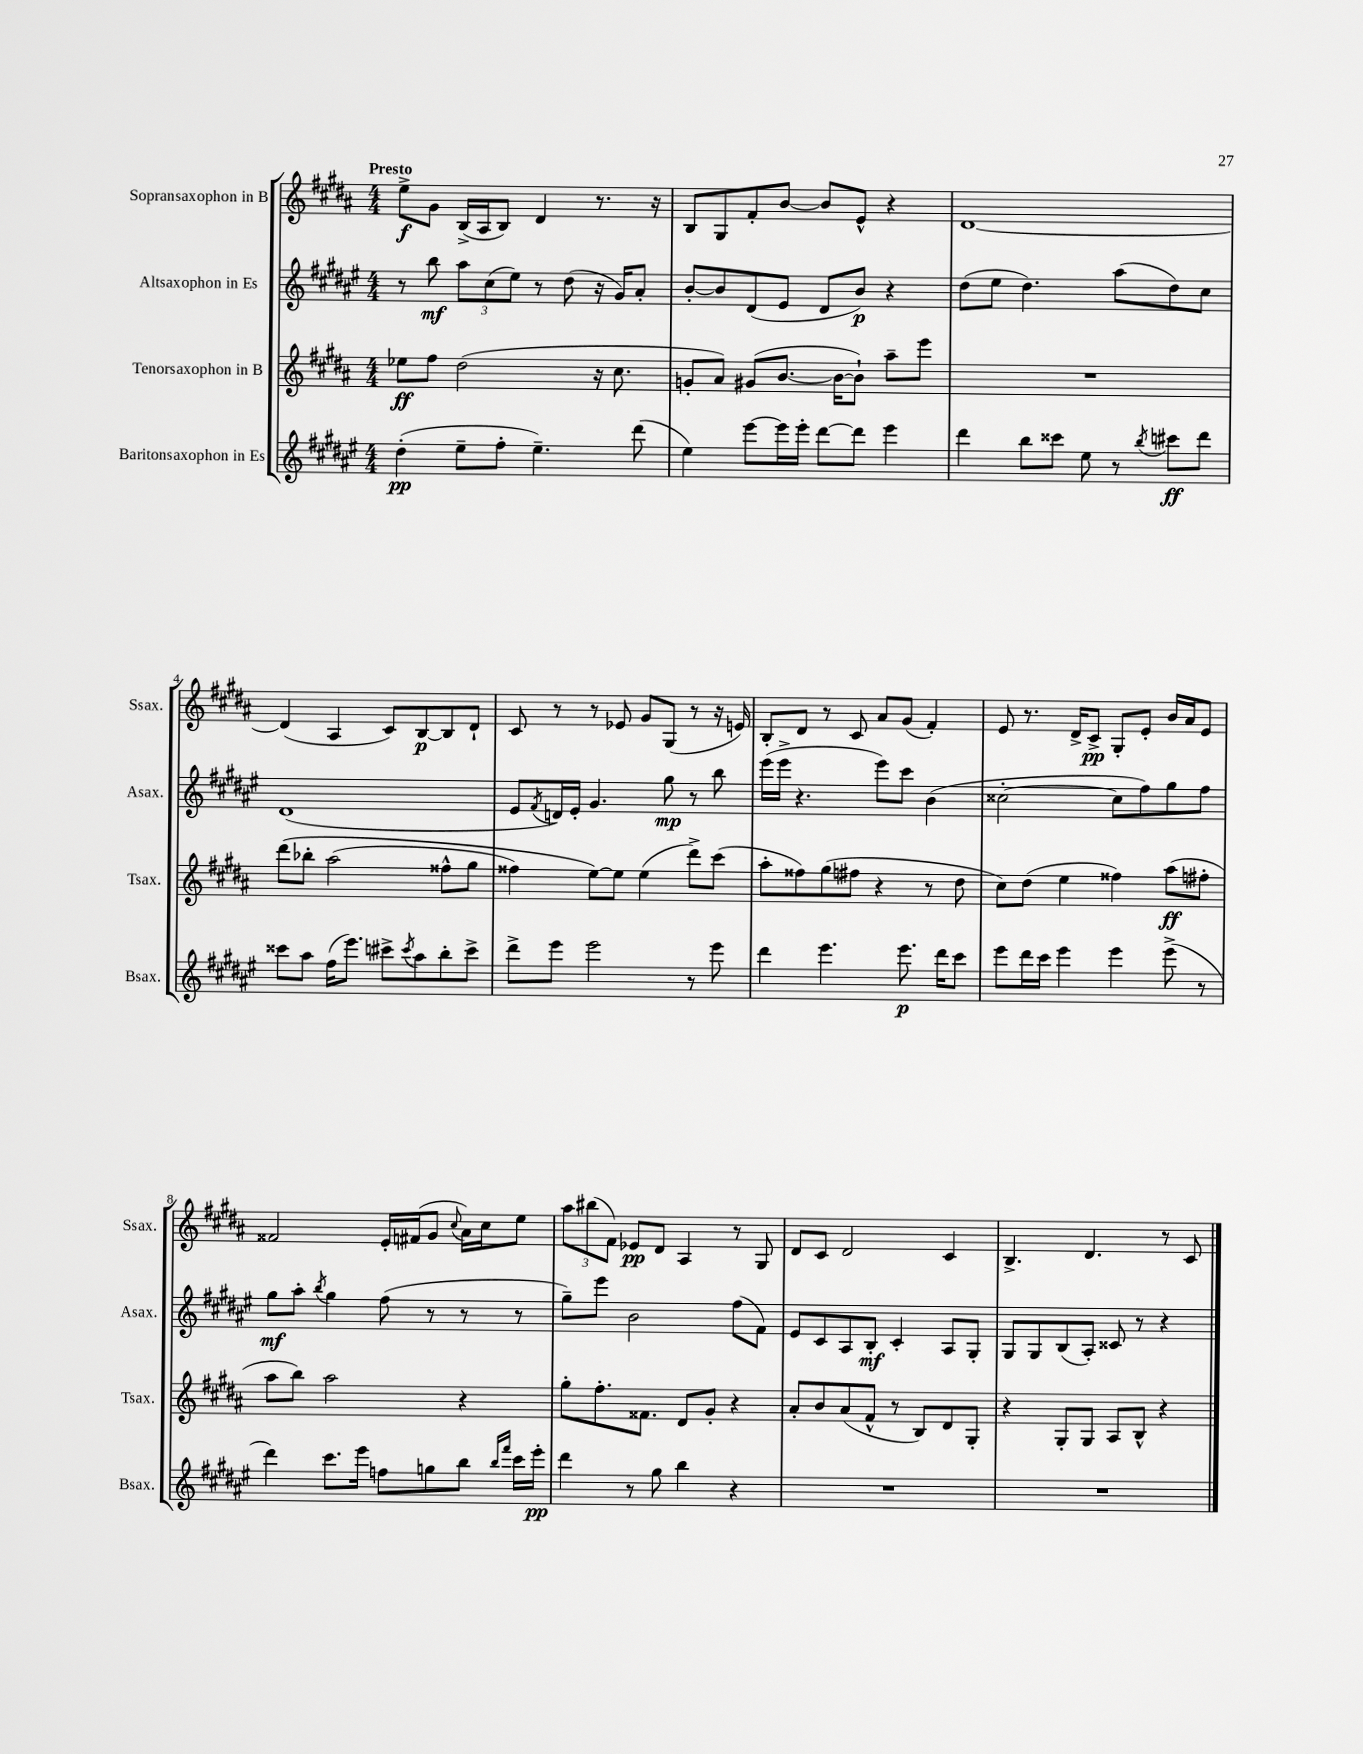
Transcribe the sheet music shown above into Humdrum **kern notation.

**kern	**dynam	**kern	**dynam	**kern	**dynam	**kern	**dynam
*part4	*part4	*part3	*part3	*part2	*part2	*part1	*part1
*staff4	*staff4	*staff3	*staff3	*staff2	*staff2	*staff1	*staff1
*I"Baritonsaxophon in Es	*	*I"Tenorsaxophon in B	*	*I"Altsaxophon in Es	*	*I"Sopransaxophon in B	*
*I'Bsax.	*	*I'Tsax.	*	*I'Asax.	*	*I'Ssax.	*
*clefG2	*	*clefG2	*	*clefG2	*	*clefG2	*
*k[f#c#g#d#a#e#]	*	*k[f#c#g#d#a#]	*	*k[f#c#g#d#a#e#]	*	*k[f#c#g#d#a#]	*
*M4/4	*	*M4/4	*	*M4/4	*	*M4/4	*
=1	=1	=1	=1	=1	=1	=1	=1
!	!	!	!	!	!	!LO:TX:a:B:t=Presto	!
(4dd#'\	pp	8ee-X\L	ff	8r	.	8ee^\L	f
.	.	8ff#\J	.	8bb\	mf	8g#\J	.
8ee#~\L	.	(2dd#\	.	12aa#\L	.	(16B^/LL	.
.	.	.	.	.	.	16A#/J	.
.	.	.	.	(12cc#\	.	.	.
8ff#'\J	.	.	.	.	.	8B/J)	.
.	.	.	.	12ee#\J)	.	.	.
4.ee#~\)	.	.	.	8r	.	4d#/	.
.	.	.	.	(8dd#\	.	.	.
.	.	16r	.	16r	.	8.r	.
.	.	8.cc#\	.	16g#/KL)	.	.	.
(8ddd#\	.	.	.	8a#'/J	.	.	.
.	.	.	.	.	.	16r	.
=2	=2	=2	=2	=2	=2	=2	=2
4ee#\)	.	8gn'/L	.	[8b'/L	.	8B/L	.
.	.	8a#/J)	.	8b/]	.	8G#/	.
[8eee#\L	.	(8g#X/L	.	(8d#/	.	8f#'/	.
16eee#\L]	.	[8.b/J	.	8e#/J	.	[8b/J	.
16eee#'\JJ	.	.	.	.	.	.	.
[8ddd#\L	.	.	.	8d#/L	.	8b/L]	.
.	.	16b\KL_	.	.	.	.	.
8ddd#\J]	.	8b`\J])	.	8b/J)	p	8e^^/J	.
4eee#\	.	8aa#~\L	.	4r	.	4r	.
.	.	8eee\J	.	.	.	.	.
=3	=3	=3	=3	=3	=3	=3	=3
4ddd#\	.	1r	.	(8dd#\L	.	[1d#	.
.	.	.	.	8ee#\J	.	.	.
8bb\L	.	.	.	4.dd#\)	.	.	.
8ccc##X\J	.	.	.	.	.	.	.
8ee#\	.	.	.	.	.	.	.
8r	.	.	.	(8aa#\L	.	.	.
8qbb/	.	.	.	.	.	.	.
8ccc#X\L	ff	.	.	8dd#\)	.	.	.
8ddd#\J	.	.	.	8cc#\J	.	.	.
!!LO:LB:g=z
=4	=4	=4	=4	=4	=4	=4	=4
8ccc##X\L	.	(8ddd#\L	.	(1d#	.	(4d#/]	.
8aa#\J	.	8bb-X'\J	.	.	.	.	.
(16ff#\KL	.	(2aa#\	.	.	.	4A#/	.
8.eee#\J)	.	.	.	.	.	.	.
8ccc#X^\L	.	.	.	.	.	8c#/L)	.
8qccc#/	.	.	.	.	.	.	.
8aa#\	.	.	.	.	.	[8B/	p
8bb'\	.	8ff##X^^\L	.	.	.	8B/]	.
8ccc#^\J	.	8gg#\J	.	.	.	8d#`/J	.
=5	=5	=5	=5	=5	=5	=5	=5
8ddd#^\L	.	4ff##X\)	.	8e#/L	.	8c#/	.
.	.	.	.	8qf#/	.	.	.
8eee#\J	.	.	.	16dn/L)	.	8r	.
.	.	.	.	16e#'/JJ	.	.	.
2eee#\	.	[8ee\L)	.	4.g#/	.	8r	.
.	.	8ee\J]	.	.	.	8e-X/	.
.	.	(4ee\	.	.	.	8g#/L	.
.	.	.	.	8gg#\	mp	(8G#/J	.
8r	.	8ddd#^\L)	.	8r	.	8r	.
8eee#\	.	(8ccc#\J	.	8bb\	.	16r	.
.	.	.	.	.	.	16en/)	.
=6	=6	=6	=6	=6	=6	=6	=6
4ddd#\	.	8aa#'\L	.	(16eee#\LL	.	8B'/L	.
.	.	.	.	16eee#^\JJ	.	.	.
.	.	8ff##X\)	.	4.r	.	8d#/J	.
4.eee#\	.	(8gg#\	.	.	.	8r	.
.	.	8ff#X\J	.	.	.	8c#/	.
.	.	4r	.	8eee#\L)	.	8a#/L	.
8.eee#\	p	.	.	8ccc#\J	.	(8g#/J	.
.	.	8r	.	(4b\	.	4f#'/)	.
16ddd#\KL	.	.	.	.	.	.	.
8ccc#\J	.	8dd#\	.	.	.	.	.
=7	=7	=7	=7	=7	=7	=7	=7
8eee#\L	.	8cc#\L)	.	[2cc##X'\	.	8e/	.
16ddd#\L	.	(8dd#\J	.	.	.	8.r	.
16ccc#\JJ	.	.	.	.	.	.	.
4eee#\	.	4ee\	.	.	.	.	.
.	.	.	.	.	.	16d#^/KL	.
.	.	.	.	.	.	8c#^/J	pp
4eee#\	.	4ff##X\)	.	8cc##\L]	.	8G#'/L	.
.	.	.	.	8ff#\)	.	8e'/J	.
(8eee#^\	.	(8aa#\L	ff	8gg#\	.	16b/LL	.
.	.	.	.	.	.	16a#/J	.
8r	.	8ff#X'\J	.	8ff#\J	.	8e/J	.
!!LO:LB:g=z
=8	=8	=8	=8	=8	=8	=8	=8
4ddd#\)	.	8aa#\L	.	8gg#\L	mf	2f##X/	.
.	.	8bb\J)	.	8aa#'\J	.	.	.
.	.	.	.	8qbb/	.	.	.
8.ccc#\L	.	2aa#\	.	4gg#\	.	.	.
16eee#\Jk	.	.	.	.	.	.	.
8ffn\L	.	.	.	(8ff#\	.	16e'/LL	.
.	.	.	.	.	.	(16f#X/J	.
8ggn\	.	.	.	8r	.	8g#/J	.
.	.	.	.	.	.	8qqcc#/	.
8bb\J	.	4r	.	8r	.	16a#\LL)	.
.	.	.	.	.	.	16cc#\J	.
16qqbb/LL	.	.	.	.	.	.	.
16qqfff#/JJ	.	.	.	.	.	.	.
16ccc#\LL	.	.	.	8r	.	8ee\J	.
16eee#'\JJ	pp	.	.	.	.	.	.
=9	=9	=9	=9	=9	=9	=9	=9
4ddd#\	.	8gg#'\L	.	8gg#~\L)	.	12aa#\L	.
.	.	.	.	.	.	(12bb#X\	.
.	.	8.ff#'\	.	8eee#\J	.	.	.
.	.	.	.	.	.	12f#\J)	.
8r	.	.	.	2b\	.	8e-X/L	pp
.	.	8.f##X\J	.	.	.	.	.
8gg#\	.	.	.	.	.	8d#/J	.
4bb\	.	8d#/L	.	.	.	4A#/	.
.	.	8g#'/J	.	.	.	.	.
4r	.	4r	.	(8ff#\L	.	8r	.
.	.	.	.	8f#\J)	.	8G#/	.
=10	=10	=10	=10	=10	=10	=10	=10
1r	.	8a#'/L	.	8e#/L	.	8d#/L	.
.	.	8b/	.	8c#/	.	8c#/J	.
.	.	(8a#/	.	8A#/	.	2d#/	.
.	.	8f#^^/J	.	8B'/J	mf	.	.
.	.	8r	.	4c#'/	.	.	.
.	.	8B/L)	.	.	.	.	.
.	.	8d#/	.	8A#/L	.	4c#/	.
.	.	8G#'/J	.	8G#'/J	.	.	.
=11	=11	=11	=11	=11	=11	=11	=11
1r	.	4r	.	8G#/L	.	4.B^/	.
.	.	.	.	8G#/	.	.	.
.	.	8G#'/L	.	(8B/	.	.	.
.	.	8G#/J	.	8A#'/J)	.	4.d#/	.
.	.	8A#/L	.	8c##X/	.	.	.
.	.	8B^^/J	.	8r	.	.	.
.	.	4r	.	4r	.	8r	.
.	.	.	.	.	.	8c#/	.
==	==	==	==	==	==	==	==
*-	*-	*-	*-	*-	*-	*-	*-
